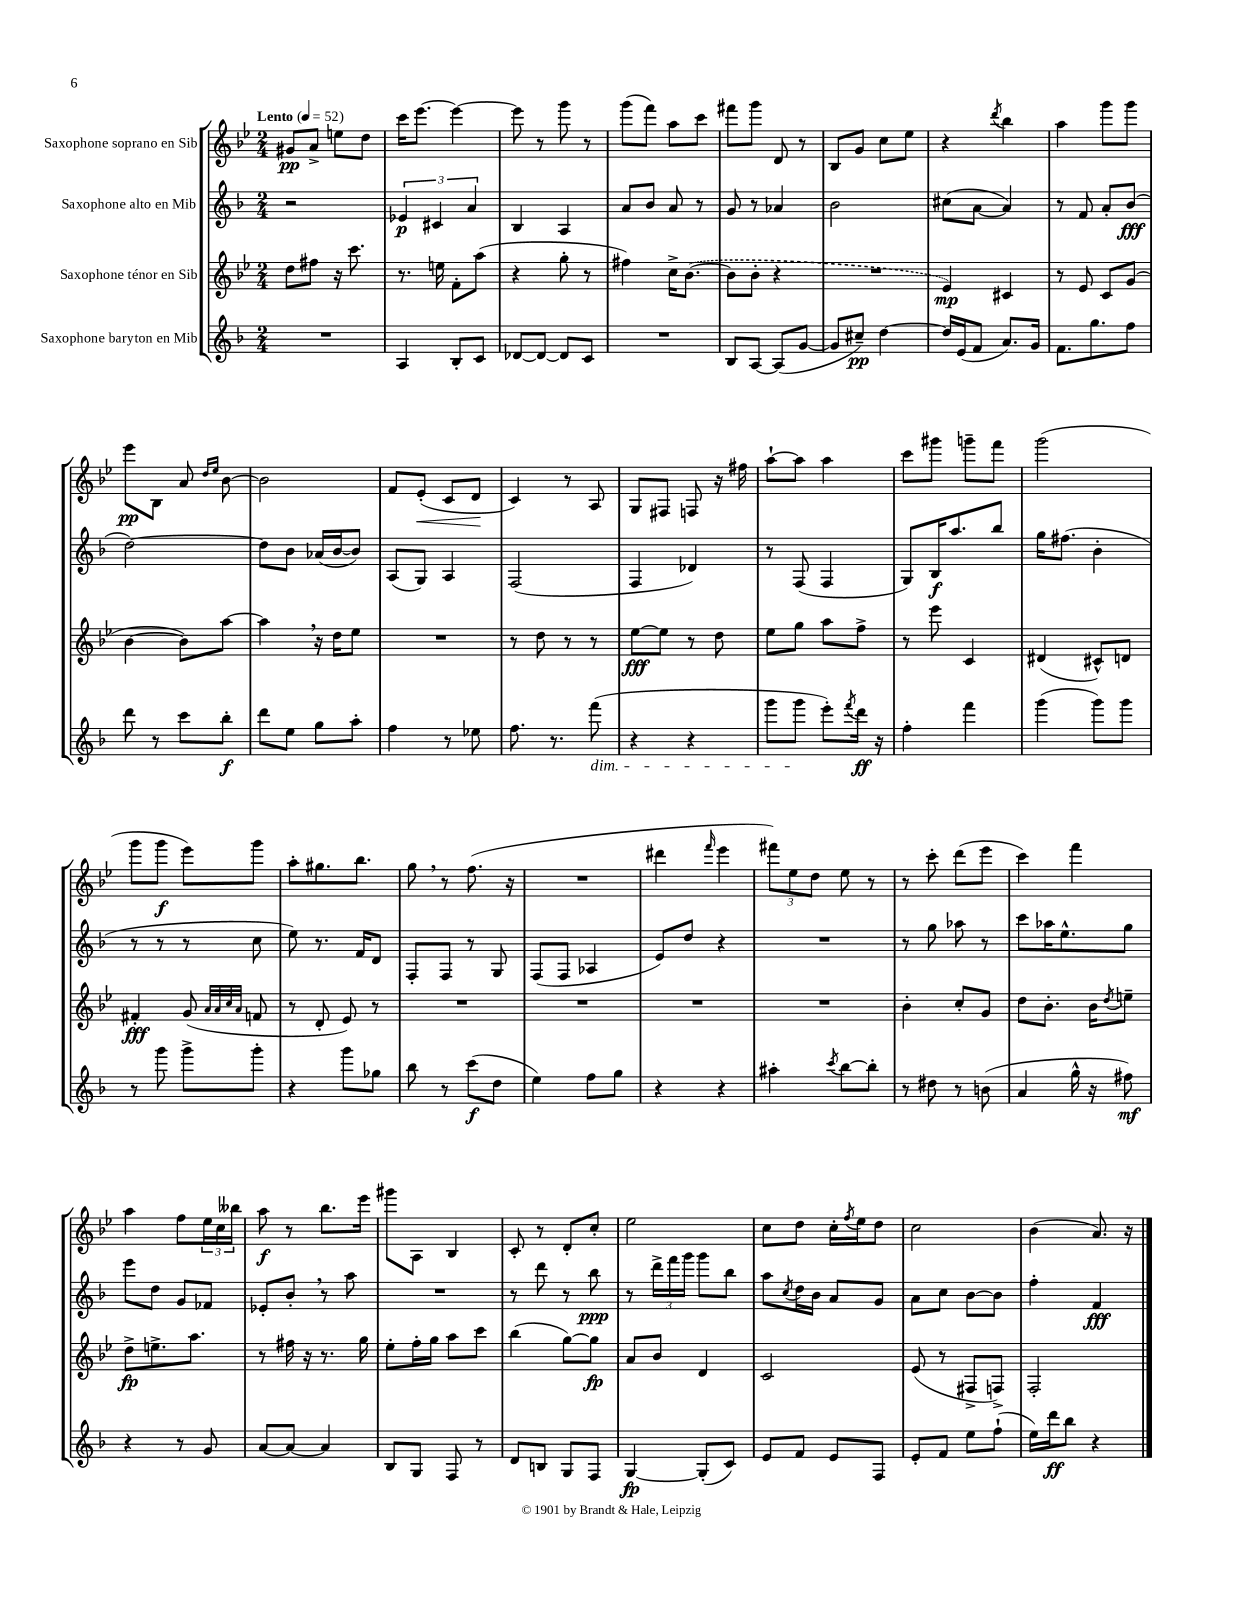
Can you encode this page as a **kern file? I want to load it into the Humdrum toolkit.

**kern	**dynam	**kern	**dynam	**kern	**dynam	**kern	**dynam
*part4	*part4	*part3	*part3	*part2	*part2	*part1	*part1
*staff4	*staff4	*staff3	*staff3	*staff2	*staff2	*staff1	*staff1
*I"Saxophone baryton en Mib	*	*I"Saxophone ténor en Sib	*	*I"Saxophone alto en Mib	*	*I"Saxophone soprano en Sib	*
*clefG2	*	*clefG2	*	*clefG2	*	*clefG2	*
*k[b-]	*	*k[b-e-]	*	*k[b-]	*	*k[b-e-]	*
*M2/4	*	*M2/4	*	*M2/4	*	*M2/4	*
*MM52	*	*MM52	*	*MM52	*	*MM52	*
=1	=1	=1	=1	=1	=1	=1	=1
!	!	!	!	!	!	!LO:TX:a:B:t=Lento	!
2r	.	8dd\L	.	2r	.	8g#X/L	pp
.	.	8ff#X\J	.	.	.	8a^/J	.
.	.	16r	.	.	.	8een\L	.
.	.	8.ccc\	.	.	.	.	.
.	.	.	.	.	.	8dd\J	.
=2	=2	=2	=2	=2	=2	=2	=2
4A/	.	8.r	.	6e-X/	p	16ccc\KL	.
.	.	.	.	.	.	[8.eee-\J	.
.	.	.	.	6c#X/	.	.	.
.	.	16een\	.	.	.	.	.
8B-'/L	.	8f'\L	.	.	.	4eee-\_	.
.	.	.	.	6a/	.	.	.
8c/J	.	(8aa\J	.	.	.	.	.
=3	=3	=3	=3	=3	=3	=3	=3
[8d-X/L	.	4r	.	4B-/	.	8eee-\]	.
8d-/J_	.	.	.	.	.	8r	.
8d-/L]	.	8gg'\	.	4A/	.	8ggg\	.
8c/J	.	8r	.	.	.	8r	.
=4	=4	=4	=4	=4	=4	=4	=4
2r	.	4ff#X\)	.	8a/L	.	(8ggg\L	.
.	.	.	.	8b-/J	.	8fff\J)	.
.	.	16cc^\KL	.	8a/	.	8aa\L	.
.	.	([8.b-\J	.	.	.	.	.
.	.	.	.	8r	.	8ccc\J	.
=5	=5	=5	=5	=5	=5	=5	=5
8B-/L	.	8b-\L]	.	8g/	.	8fff#X\L	.
[8A/J	.	8b-'\J	.	8r	.	8ggg\J	.
(8A/L]	.	4r	.	4a-X/	.	8d/	.
[8g/J	.	.	.	.	.	8r	.
=6	=6	=6	=6	=6	=6	=6	=6
8g/L]	.	2r	.	2b-\	.	8B-/L	.
8cc#X~/J)	pp	.	.	.	.	8g/J	.
[4dd\	.	.	.	.	.	8cc\L	.
.	.	.	.	.	.	8ee-\J	.
=7	=7	=7	=7	=7	=7	=7	=7
16dd/LL]	.	4e-/)	mp	(8cc#X\L	.	4r	.
(16e/J	.	.	.	.	.	.	.
8f/J	.	.	.	[8a\J	.	.	.
.	.	.	.	.	.	8qddd/	.
8.a/L)	.	4c#X/	.	4a/])	.	4bb-\	.
16g/Jk	.	.	.	.	.	.	.
=8	=8	=8	=8	=8	=8	=8	=8
8.f\L	.	8r	.	8r	.	4aa\	.
.	.	8e-/	.	8f/	.	.	.
8.gg\	.	.	.	.	.	.	.
.	.	8c/L	.	8a'/L	.	8ggg\L	.
8ff\J	.	(8g/J	.	(8b-/J	fff	8ggg\J	.
!!LO:LB:g=z
=9	=9	=9	=9	=9	=9	=9	=9
8ddd\	.	[4b-\	.	[2dd\)	.	8eee-\L	pp
8r	.	.	.	.	.	8B-\J	.
8ccc\L	.	8b-\L])	.	.	.	8a/	.
.	.	.	.	.	.	16qqdd/LL	.
.	.	.	.	.	.	16qqee-/JJ	.
8bb-'\J	f	[8aa\J	.	.	.	[8b-\	.
=10	=10	=10	=10	=10	=10	=10	=10
8ddd\L	.	4aa,\]	.	8dd\L]	.	2b-\]	.
8ee\J	.	.	.	8b-\J	.	.	.
8gg\L	.	16r	.	(16a-X/LL	.	.	.
.	.	16dd\KL	.	[16b-/J	.	.	.
8aa'\J	.	8ee-\J	.	8b-/J])	.	.	.
=11	=11	=11	=11	=11	=11	=11	=11
4ff\	.	2r	.	(8A/L	.	8f/L	.
!	!	!	!	!	!	!	!LO:HP:b
.	.	.	.	8G/J)	.	(8e-'/J	<
8r	.	.	.	4A/	.	8c/L	.
8ee-X\	.	.	.	.	.	8d/J	.
.	.	.	.	.	.	.	[
=12	=12	=12	=12	=12	=12	=12	=12
8.ff\	.	8r	.	(2F/	.	4c/)	.
.	.	8dd\	.	.	.	.	.
8.r	.	.	.	.	.	.	.
.	.	8r	.	.	.	8r	.
!LO:TX:b:i:t=dim.	!	!	!	!	!	!	!
(8fff\	.	8r	.	.	.	8A/	.
=13	=13	=13	=13	=13	=13	=13	=13
4r	.	[8ee-\L	fff	4F/	.	8G/L	.
.	.	8ee-\J]	.	.	.	8F#X/J	.
4r	.	8r	.	4d-X/)	.	8Fn/	.
.	.	8dd\	.	.	.	16r	.
.	.	.	.	.	.	16ff#X\	.
=14	=14	=14	=14	=14	=14	=14	=14
8ggg\L	.	8ee-\L	.	8r	.	[8aa`\L	.
8ggg\J	.	8gg\J	.	(8F/	.	8aa\J]	.
8eee'\L)	.	8aa\L	.	4F/	.	4aa\	.
8qfff/	.	.	.	.	.	.	.
16ddd\Jk	ff	8ff^\J	.	.	.	.	.
16r	.	.	.	.	.	.	.
=15	=15	=15	=15	=15	=15	=15	=15
4ff'\	.	8r	.	8G/L)	.	8ccc\L	.
.	.	8eee-\	.	16B-/K	f	8ggg#X\J	.
.	.	.	.	8.aa/	.	.	.
4fff\	.	4c/	.	.	.	8gggn~\L	.
.	.	.	.	8bb-/J	.	8fff\J	.
=16	=16	=16	=16	=16	=16	=16	=16
(4ggg\	.	(4d#X/	.	16gg\KL	.	(2ggg\	.
.	.	.	.	(8.ff#X\J	.	.	.
8ggg\L)	.	8c#X^^/L)	.	4b-'\	.	.	.
8ggg\J	.	8dn/J	.	.	.	.	.
!!LO:LB:g=z
=17	=17	=17	=17	=17	=17	=17	=17
8r	.	4f#X'/	fff	8r	.	8ggg\L	.
8ggg\	.	.	.	8r	.	8ggg\J	f
8ggg^\L	.	(8g/	.	8r	.	8eee-\L)	.
.	.	32qqa/LLL	.	.	.	.	.
.	.	32qqa/	.	.	.	.	.
.	.	32qqcc/	.	.	.	.	.
.	.	32qqa/JJJ	.	.	.	.	.
8ggg'\J	.	8fn/	.	8cc\	.	8ggg\J	.
=18	=18	=18	=18	=18	=18	=18	=18
4r	.	8r	.	8ee\)	.	8aa'\L	.
.	.	8d'/	.	8.r	.	8.gg#X\	.
8ggg\L	.	8e-/)	.	.	.	.	.
.	.	.	.	16f/KL	.	8.bb-\J	.
8gg-X\J	.	8r	.	8d/J	.	.	.
=19	=19	=19	=19	=19	=19	=19	=19
8bb-\	.	2r	.	8F'/L	.	8gg,\	.
8r	.	.	.	8F/J	.	8r	.
(8ccc\L	f	.	.	8r	.	(8.ff\	.
8dd\J	.	.	.	8G/	.	.	.
.	.	.	.	.	.	16r	.
=20	=20	=20	=20	=20	=20	=20	=20
4ee\)	.	2r	.	(8F/L	.	2r	.
.	.	.	.	8F/J	.	.	.
8ff\L	.	.	.	4A-X/	.	.	.
8gg\J	.	.	.	.	.	.	.
=21	=21	=21	=21	=21	=21	=21	=21
4r	.	2r	.	8e/L)	.	4ddd#X\	.
.	.	.	.	8dd/J	.	.	.
.	.	.	.	.	.	16qqfff/	.
4r	.	.	.	4r	.	4eee-\	.
=22	=22	=22	=22	=22	=22	=22	=22
4aa#X'\	.	2r	.	2r	.	12fff#X\L)	.
.	.	.	.	.	.	12ee-\	.
.	.	.	.	.	.	12dd\J	.
8qccc/	.	.	.	.	.	.	.
[8bb-\L	.	.	.	.	.	8ee-\	.
8bb-'\J]	.	.	.	.	.	8r	.
=23	=23	=23	=23	=23	=23	=23	=23
8r	.	4b-'\	.	8r	.	8r	.
8dd#X\	.	.	.	8gg\	.	8ccc'\	.
8r	.	8cc'/L	.	8aa-X\	.	(8ddd\L	.
(8bn\	.	8g/J	.	8r	.	8eee-\J	.
=24	=24	=24	=24	=24	=24	=24	=24
4a/	.	8dd\L	.	8ccc\L	.	4ccc\)	.
.	.	8.b-'\J	.	16aa-X\K	.	.	.
.	.	.	.	8.ee^^\	.	.	.
16gg^^\	.	.	.	.	.	4fff\	.
16r	.	16b-\KL	.	.	.	.	.
.	.	8qdd/	.	.	.	.	.
8ff#X\)	mf	8een~\J	.	8gg\J	.	.	.
!!LO:LB:g=z
=25	=25	=25	=25	=25	=25	=25	=25
4r	.	8dd^\L	fp	8eee\L	.	4aa\	.
.	.	8.een^\	.	8dd\J	.	.	.
8r	.	.	.	8g/L	.	8ff\L	.
.	.	8.aa\J	.	.	.	.	.
8g/	.	.	.	8f-X/J	.	24ee-\L	.
.	.	.	.	.	.	24cc\	.
.	.	.	.	.	.	24bb--X\JJ	.
=26	=26	=26	=26	=26	=26	=26	=26
[8a/L	.	8r	.	8e-X'/L	.	8aa\	f
8a/J_	.	16ff#X\	.	8b-',/J	.	8r	.
.	.	16r	.	.	.	.	.
4a/]	.	8.r	.	8r	.	8.bb-\L	.
.	.	.	.	8aa\	.	.	.
.	.	16gg\	.	.	.	16eee-\Jk	.
=27	=27	=27	=27	=27	=27	=27	=27
8B-/L	.	8ee-'\L	.	2r	.	8ggg#X\L	.
8G/J	.	16ff'\L	.	.	.	8A\J	.
.	.	16gg\JJ	.	.	.	.	.
8F/	.	8aa\L	.	.	.	4B-/	.
8r	.	8ccc\J	.	.	.	.	.
=28	=28	=28	=28	=28	=28	=28	=28
8d/L	.	(4bb-\	.	8r	.	8c'/	.
8Bn/J	.	.	.	8ddd\	.	8r	.
8G/L	.	[8gg\L)	.	8r	.	8d'/L	.
8F/J	.	8gg\J]	fp	8bb-\	ppp	8cc'/J	.
=29	=29	=29	=29	=29	=29	=29	=29
[4G/	fp	8a/L	.	8r	.	2ee-\	.
.	.	8b-/J	.	24ddd^\LL	.	.	.
.	.	.	.	24fff\	.	.	.
.	.	.	.	24ggg\JJ	.	.	.
(8G'/L]	.	4d/	.	8ggg\L	.	.	.
8c/J)	.	.	.	8bb-\J	.	.	.
=30	=30	=30	=30	=30	=30	=30	=30
8e/L	.	2c/	.	8aa\L	.	8cc\L	.
.	.	.	.	8qcc/	.	.	.
8f/J	.	.	.	16dd\L	.	8dd\J	.
.	.	.	.	16b-\JJ	.	.	.
8e/L	.	.	.	8a/L	.	16cc'\LL	.
.	.	.	.	.	.	8qff/	.
.	.	.	.	.	.	16ee-\J	.
8F/J	.	.	.	8g/J	.	8dd\J	.
=31	=31	=31	=31	=31	=31	=31	=31
8e'/L	.	(8e-/	.	8a\L	.	2cc\	.
8f/J	.	8r	.	8cc\J	.	.	.
8ee\L	.	8F#X^/L	.	[8b-\L	.	.	.
(8ff`\J	.	8Fn^/J)	.	8b-\J]	.	.	.
=32	=32	=32	=32	=32	=32	=32	=32
16ee\LL)	.	2F'/	.	4ff'\	.	(4b-\	.
16ddd\J	ff	.	.	.	.	.	.
8bb-\J	.	.	.	.	.	.	.
4r	.	.	.	4f/	fff	8.a/)	.
.	.	.	.	.	.	16r	.
==	==	==	==	==	==	==	==
*-	*-	*-	*-	*-	*-	*-	*-
